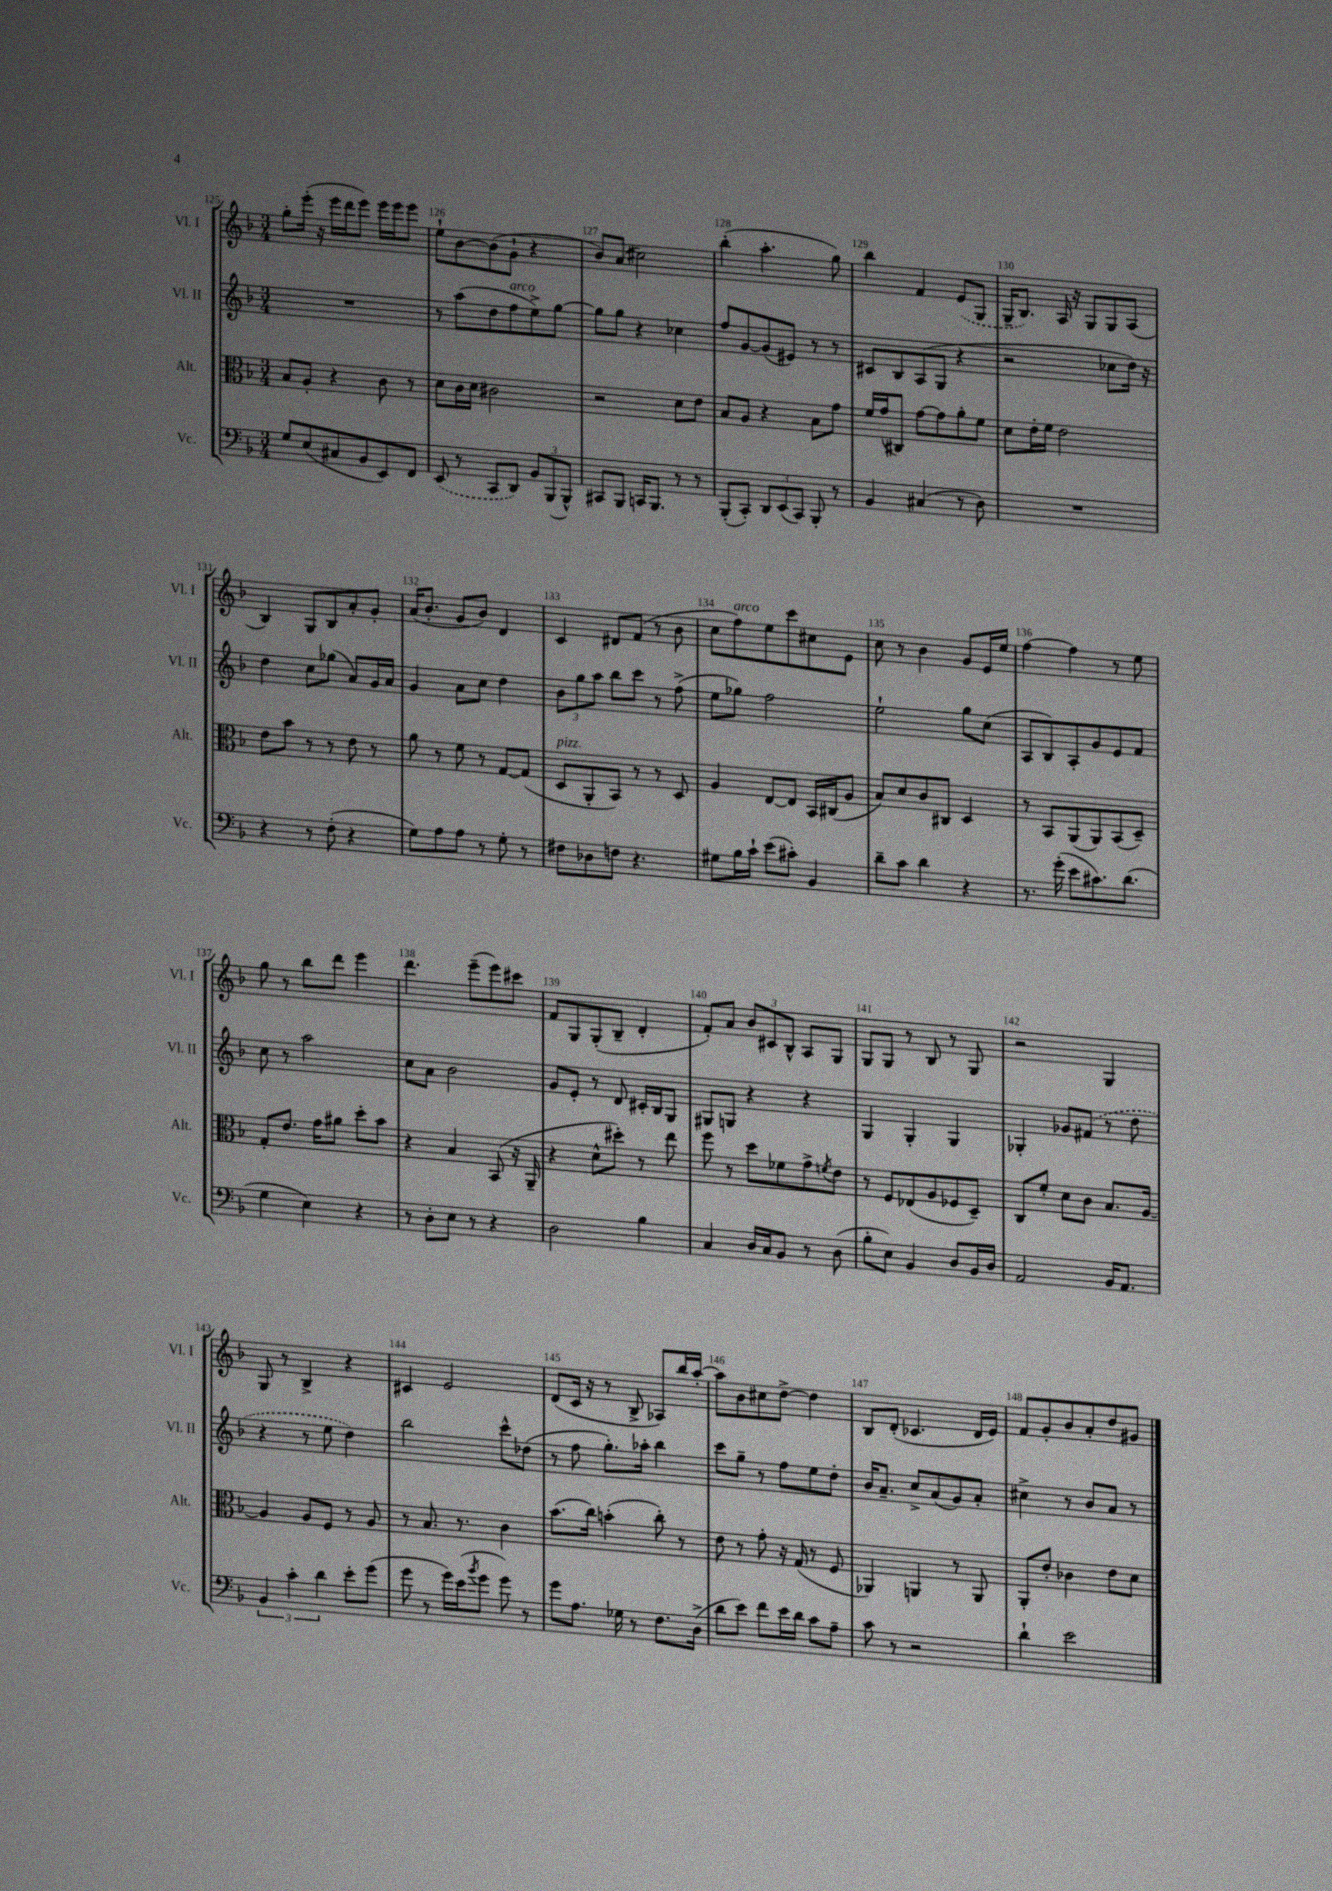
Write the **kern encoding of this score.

**kern	**kern	**kern	**kern
*part4	*part3	*part2	*part1
*staff4	*staff3	*staff2	*staff1
*I"Vc.	*I"Alt.	*I"Vl. II	*I"Vl. I
*I'Vc.	*I'Alt.	*I'Vl. II	*I'Vl. I
*clefF4	*clefC3	*clefG2	*clefG2
*k[b-]	*k[b-]	*k[b-]	*k[b-]
*M3/4	*M3/4	*M3/4	*M3/4
=125	=125	=125	=125
8G/L	8B-/L	2.r	8gg'\L
(8E/	8A'/J	.	(16eee'\Jk
.	.	.	16r
8C#X/	4r	.	16eee\LL
.	.	.	16ddd\J
8BB-/	.	.	8eee\J)
8EE/)	8c\	.	16eee\LL
.	.	.	16eee\J
8FF/J	8r	.	8eee\J
=126	=126	=126	=126
(8EE/	8d\L	8r	8ee`\L
8r	16c\L	(8aa\L	[8b-\
.	16d\JJ	.	.
8CC/L	2c#X\	8dd\	(8b-\]
!	!	!LO:TX:a:i:t=arco	!
8DD/J)	.	8ff\	8g`\J
12BB-/L	.	8ee^\)	4r
(12BBB-/	.	.	.
.	.	[8gg\J	.
12BBB-^^/J)	.	.	.
=127	=127	=127	=127
8CC#X/L	2r	8gg\L]	8b-/L)
8BBB-/J	.	8gg\J	(8a/J
16CCn/KL	.	4r	2cc#X\)
8.BBB-/J	.	.	.
8r	8d\L	4cc-X\	.
8r	8e\J	.	.
=128	=128	=128	=128
(8BBB-'/L	8B-/L	8ff/L	(4bb-'\
8CC'/J)	8A/J	[8g/	.
12DD/L	4r	(8g/]	4.aa'\
(12EE/	.	.	.
.	.	8e#X/J)	.
12CC/J)	.	.	.
8BBB-'/	8B-\L	8r	.
8r	8g\J	8r	8gg\)
=129	=129	=129	=129
4BB-/	16f/LL	8c#X/L	4bb-\
.	(16g/J	.	.
.	8C#X/J)	8B-/	.
(4C#X/	[8g\L	(8A/	4f/
.	8g\]	8G/J	.
8r	8a'\	4r	(8e/L
8D\)	8f\J	.	8G/J
=130	=130	=130	=130
2.r	8d\L	2r	16G~/KL
.	.	.	8.B-/J)
.	16e'\L	.	.
.	16f\JJ	.	.
.	2e\	.	16A/
.	.	.	16r
.	.	.	8G/L
.	.	8cc-X\L	8G/
.	.	16dd\Jk)	(8A/J
.	.	16r	.
!!LO:LB:g=z
=131	=131	=131	=131
4r	8e\L	4dd\	4B-/)
.	8b-\J	.	.
8r	8r	8cc\L	8G/L
(8F'\	8r	(8gg-X\J	8B-/
4r	8e\	8a/L)	8a'/
.	8r	16g/L	8g'/J
.	.	16a/JJ	.
=132	=132	=132	=132
8G\L)	8a\	4g/	(16a/KL
.	.	.	8.b-'/J
8A\	8r	.	.
8A\J	8f\	8a\L	8g/L
8r	8r	8cc\J	8b-/J)
8G'\	[8G/L	4dd\	4d/
8r	(8G/J]	.	.
=133	=133	=133	=133
!	!LO:TX:a:i:t=pizz.	!	!
8F#X\L	8D/L	12b-\L	4c/
.	.	12gg\	.
8D-X\	8AA'/	.	.
.	.	12aa\J	.
8Fn\J	8BB-/J)	8bb-\L	8d#X/L
4.r	8r	8ccc\J	(8f/J
.	8r	8r	8r
.	8D/	(8ff^\	8b-\
=134	=134	=134	=134
8G#X\L	4A/	8ee\L	8cc\L
!	!	!	!LO:TX:a:i:t=arco
16B-\L	.	8gg-X\J)	8ff\)
16c`\JJ	.	.	.
(8e\L	[8E/L	2ff\	8ee\
8c#X'\J)	8E/J]	.	8ccc\
4BB-/	16BB-/LL	.	8cc#X\
.	(16C#X/J	.	.
.	8A/J	.	8e\J
=135	=135	=135	=135
8d~\L	8B-/L)	2ee`\	8cc\
8c\J	8d/	.	8r
4d\	8c/	.	4b-\
.	8C#X/J	.	.
4r	4D/	8gg\L	8g/L
.	.	(8cc\J	16e/L
.	.	.	16ee/JJ
=136	=136	=136	=136
8.r	8r	8A/L	[4ff\
.	8BB-/L	8B-/)	.
(16g'\	.	.	.
8e\L	(8AA/	8A'/	4ff\]
8.c#X\)	8AA/)	8g/	.
.	(8BB-/	8e/	8r
(8.d\J	.	.	.
.	8D~/J)	8f/J	8ee\
!!LO:LB:g=z
=137	=137	=137	=137
4G\	8G'/L	8cc\	8gg\
.	8.e/J	8r	8r
4E\)	.	2aa\	8bb-\L
.	16g\KL	.	.
.	8a#X\J	.	8ddd\J
4r	8dd'\L	.	4eee\
.	8b-\J	.	.
=138	=138	=138	=138
8r	4r	8cc\L	4.ddd\
8D'\L	.	8a\J	.
8E\J	4B-/	2b-\	.
8r	.	.	(8eee~\L
4r	(8BB-/	.	8eee\)
.	16r	.	8ccc#X\J
.	16AA~/	.	.
=139	=139	=139	=139
2D\	4r	8g/L	8f/L
.	.	8e'/J	8G/
.	8d^^\L	8r	(8G'/
.	8dd#X'\J)	8d/	8B-~/J
4B-\	8r	16c#X'/LL	4d'/
.	.	16B-/J	.
.	8ee\	8G/J	.
=140	=140	=140	=140
4C/	8ff\	8G#X/L	8f'/L)
.	8r	8Gn/J	8a/J
16D/LL	8dd\L	4r	12b-/L
16C/J	.	.	.
.	.	.	12c#X/
8BB-/J	8f-X\	.	.
.	.	.	12B-^^/J
8r	8g^\	4r	8A/L
.	8qfn/	.	.
(8D\	8e\J	.	8G/J
=141	=141	=141	=141
8B-'\L	8r	4G/	8G/L
8E\J)	8F/L	.	8G/J
4BB-/	(8E-X/	4G'/	8r
.	8A/	.	8B-/
8D/L	8F-X/	4G/	8r
16BB-/L	8D~/J)	.	8G/
16D/JJ	.	.	.
=142	=142	=142	=142
2AA/	8C/L	4G-X'/	2r
.	8f'/J	.	.
.	8d\L	8g-X/L	.
.	8c\J	(8f#X/J	.
16BB-/KL	8.B-/L	8r	4G/
8.AA/J	.	.	.
.	.	8dd\	.
.	[16A/Jk	.	.
!!LO:LB:g=z
=143	=143	=143	=143
6BB-/	4A/]	4r	8G/
.	.	.	8r
6c'\	.	.	.
.	8A/L	8r	4B-^/
6d\	.	.	.
.	8F/J	8ee\	.
8e'\L	8r	4dd\)	4r
(8g\J	8A/	.	.
=144	=144	=144	=144
8g\	8r	2bb-\	4c#X/
8r	8.B-/	.	.
16g\LL)	.	.	2e/
(16e\J	8.r	.	.
8qb-/	.	.	.
8g\J	.	.	.
8g\)	4c\	8ccc^^\L	.
8r	.	(8dd-X\J	.
=145	=145	=145	=145
8g\L	(8.b-\L	8r	(8d/L
8.A\J	.	8ff\	16c/Jk
.	16cc\Jk)	.	16r
.	(4bn'\	8.gg'\L)	8r
16G-X\	.	.	.
8r	.	.	8B-^/
.	.	16aa-X'\Jk	.
8.F\L	8cc'\)	4bb-\	8A-X/L)
.	8r	.	16bb-/L
(16D^\Jk	.	.	[16aa'/JJ
=146	=146	=146	=146
8d\L	8e\	8ccc\L	8aa\L]
8e\J)	8r	8gg~\J	8b-\
8f\L	8g'\	8r	8cc#X\
16e\L	16r	8ff\L	[8dd^\J
16d\JJ	(16G/	.	.
8c\L	8r	8ee\	4dd\]
8A~\J	8F/	8dd'\J	.
=147	=147	=147	=147
8c\	4AA-X/)	16b-/KL	8B-/L
.	.	8.a~/J	.
8r	.	.	(8d'/J
2r	4AAn/	8cc^/L	4.c-X/
.	.	(8a/	.
.	8r	8g/)	.
.	8AA/	8a'/J	16d/LL
.	.	.	16e/JJ)
=148	=148	=148	=148
4d`\	8AA'/L	4cc#X^\	8f/L
.	8e'/J	.	8g'/
2e\	4c-X\	8r	8b-/
.	.	8b-/L	8a'/
.	8e\L	8a/J	8dd/
.	8d\J	8r	8g#X/J
==	==	==	==
*-	*-	*-	*-
